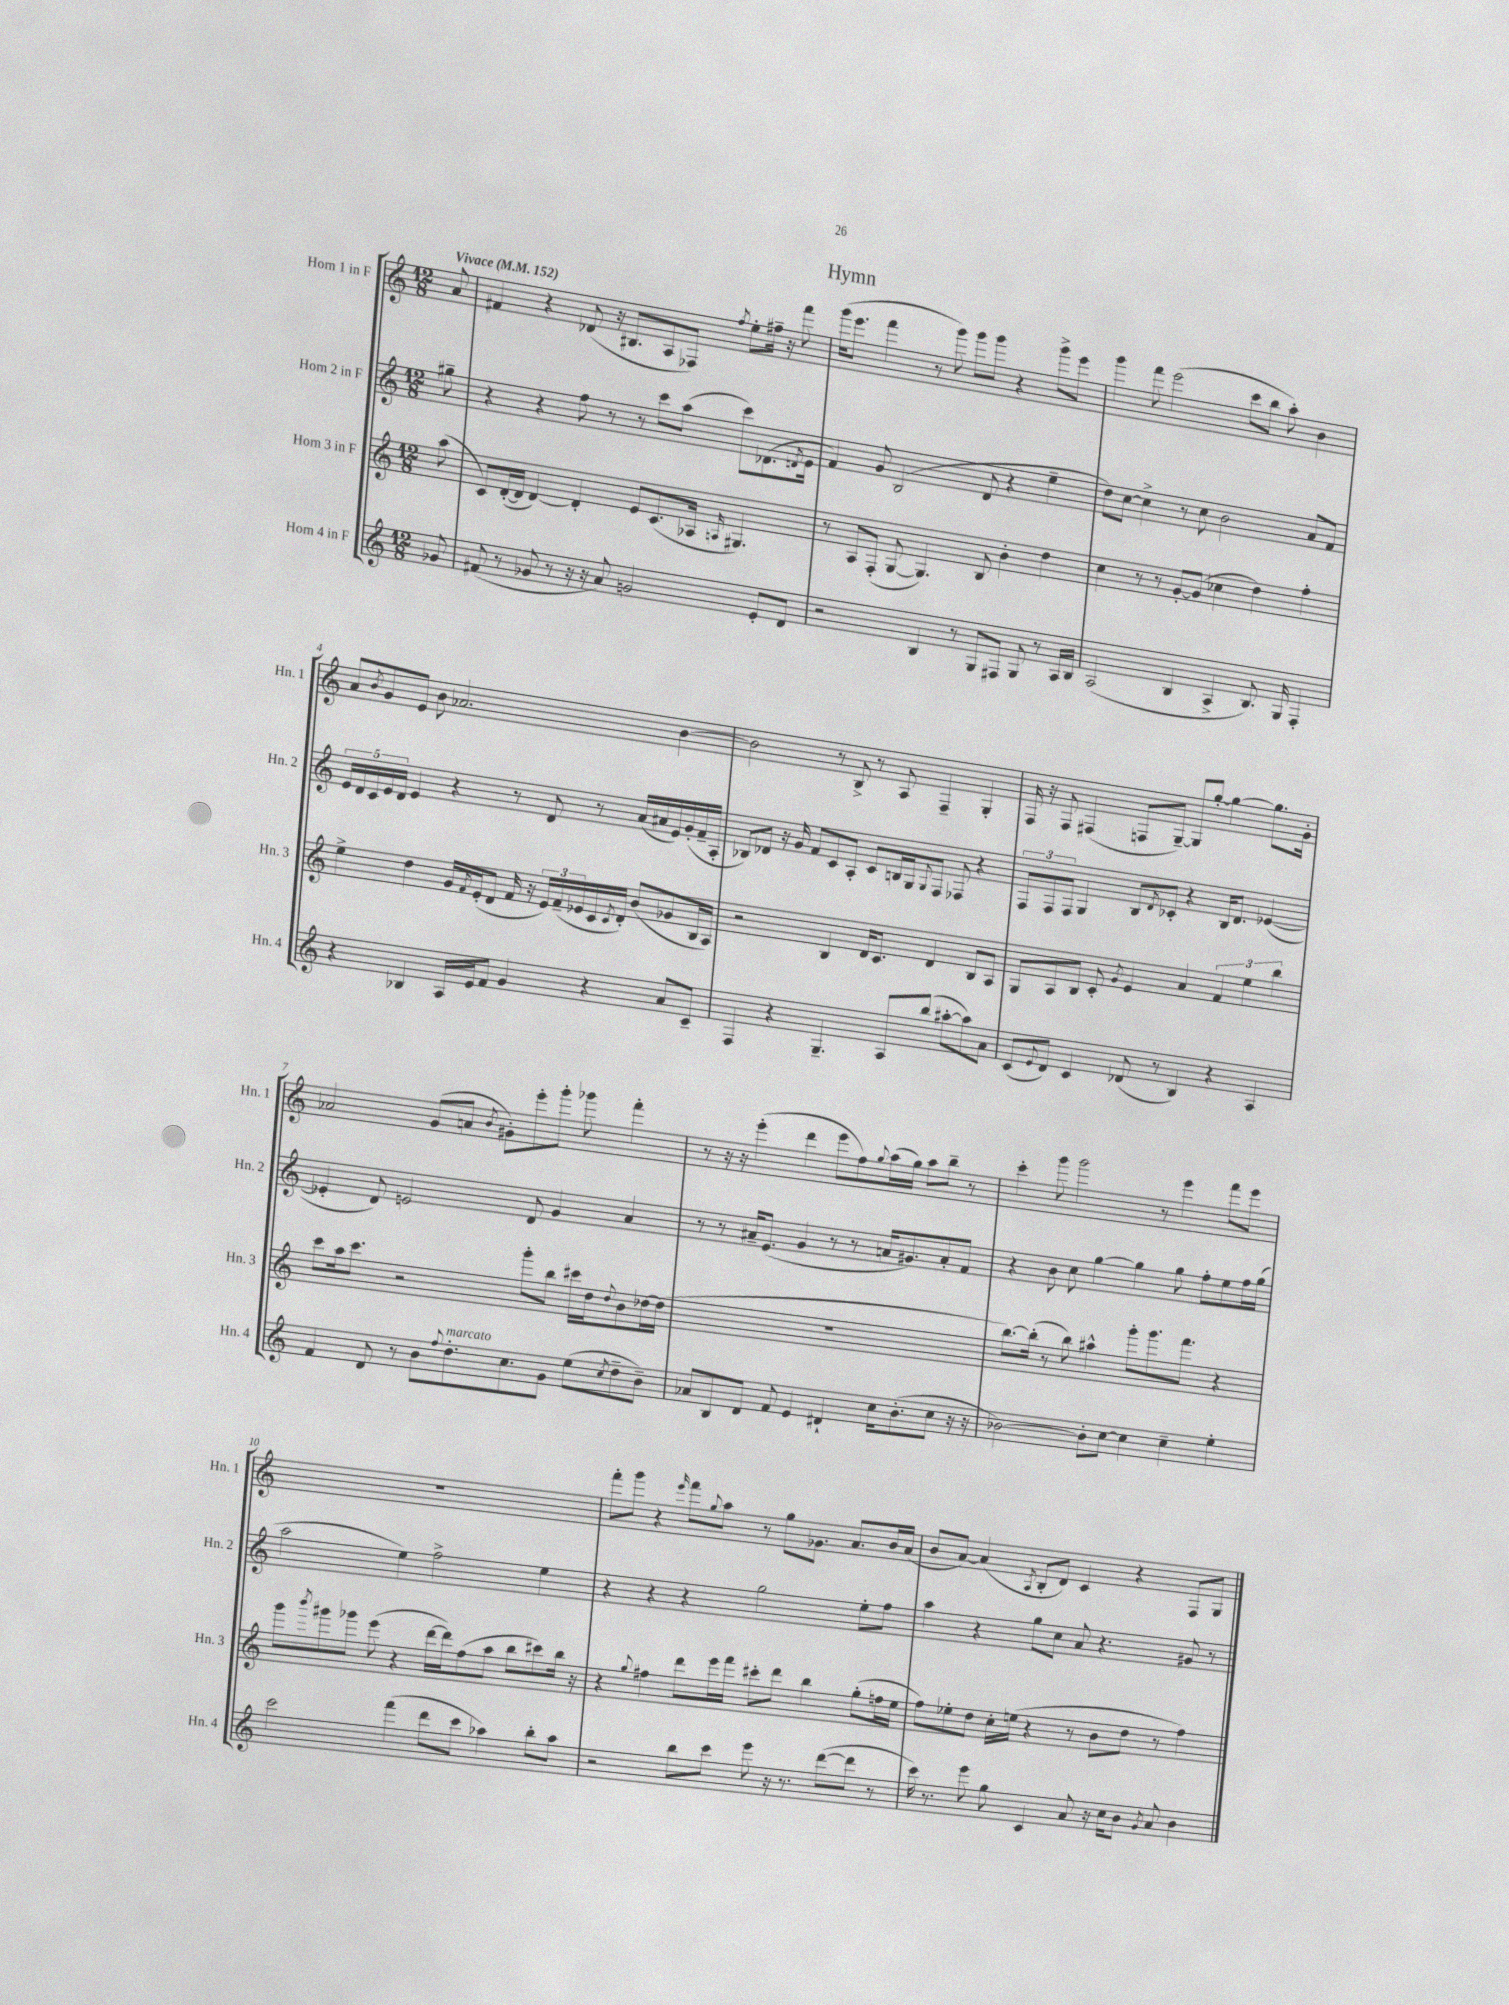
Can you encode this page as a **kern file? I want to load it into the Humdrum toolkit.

**kern	**kern	**kern	**kern
*part4	*part3	*part2	*part1
*staff4	*staff3	*staff2	*staff1
*I"Horn 4 in F	*I"Horn 3 in F	*I"Horn 2 in F	*I"Horn 1 in F
*I'Hn. 4	*I'Hn. 3	*I'Hn. 2	*I'Hn. 1
*clefG2	*clefG2	*clefG2	*clefG2
*k[]	*k[]	*k[]	*k[]
*M12/8	*M12/8	*M12/8	*M12/8
*MM152	*MM152	*MM152	*MM152
=	=	=	=
!	!	!	!LO:TX:a:B:t=Vivace
8g-X/	(8aa\	8gg#X~\	8a/
=1	=1	=1	=1
(8f#X/	8c/L)	4r	4f#X/
8r	([16d'/L	.	.
.	16d/JJ]	.	.
8g-X/	[4d/)	4r	4r
8r	.	.	.
16r	4d'/]	8ff\	(8d-X/
16r	.	.	.
8a/)	.	8r	16r
.	.	.	8.B#X/L
2gn/	8e/L	8r	.
.	(8.c/	8ccc\L	8A/
.	.	(8aa\J	8F-X/J)
.	16A-X/Jk	.	.
.	16qqAn/	.	8qff/
.	4.G#X/)	8ccc\L)	8ee'\L
8e'/L	.	(8.d-X\	16ff#X~\Jk
.	.	.	16r
8d/J	.	.	8fff\
.	.	8qdn/	.
.	.	16e\Jk	.
=2	=2	=2	=2
2r	8r	4f/)	(16ggg\KL
.	.	.	8.eee\J
.	8A/L	.	.
.	(8F'/J	8g/	4fff\
.	[8G/	(2B/	.
4B/	4.G/])	.	8r
.	.	.	8ggg\)
8r	.	.	8ggg\L
8G/L	8B/	8d/	8ggg\J
8F#X/J	4b'\	4r	4r
8G/	.	.	.
8r	4dd\	4ee~\	8ggg^\L
16A/LL	.	.	8eee\J
16B/JJ	.	.	.
=3	=3	=3	=3
(2A/	4cc\	8dd\L)	4ggg\
.	.	[8cc\J	.
.	8r	4cc^\]	8fff\
.	8r	.	(2eee\
4B/	[8g'/L	8r	.
.	(8g/J]	8cc\	.
4A^/	4cc-X\	2b\	.
.	.	.	8ccc\L
8.B/)	4dd\)	.	8bb\J
.	.	.	8aa'\)
16G/	.	.	.
4F'/	4ff'\	8a/L	4b\
.	.	8f/J	.
!!LO:LB:g=z
=4	=4	=4	=4
4r	4ee^\	20e/LL	8a/L
.	.	20d/	.
.	.	20c/	.
.	.	.	8qb/
.	.	.	8g/
.	.	20e/	.
.	.	20d/JJ	.
4B-X/	4dd\	4e/	8e/J
.	.	.	8b\
16A/LL	16g/LL	4r	2.a-X/
.	8qf/	.	.
16e/J	(16e'/J	.	.
8f/J	8d/J	.	.
4g/	16f/	8r	.
.	16r	.	.
.	24e/LL)	8d/	.
.	(24f~/	.	.
.	24e-X/	.	.
4r	16c/	8r	.
.	8qc/	.	.
.	16d'/JJ)	.	.
.	(8b/L	(16a/LL	.
.	.	16a#X/	.
8a/L	8g-X/	16e/)	[4b\
.	.	(16g'/	.
8c~/J	16B/L	16f~/	.
.	16A/JJ)	16A'/JJ	.
=5	=5	=5	=5
4F/	2r	8B-X/L)	2b\]
.	.	8d-X/J	.
4r	.	16r	.
.	.	16g/	.
.	.	8f/L	.
4.G~/	4B/	8c/	8r
.	.	8A'/J	8B^/
.	16d/KL	8c/L	8r
.	8.c/J	.	.
8A/L	.	16Bn/L	8A/
.	.	16G/J	.
.	.	8qqG/	.
(8bb/J	4d/	8F/J	4F~/
[8aa#X'\L	.	8F-X/	.
8aa#\])	8B/L	4r	4G'/
8a\J	8A/J	.	.
=6	=6	=6	=6
(8c/L	8G/L	12F/L	16F/
.	.	.	16r
.	.	12F/	.
8qqe/	.	.	.
8d/J)	8A/	.	8F/
.	.	12F/J	.
4c/	8B/J	4G/	(4F#X/
.	8c'/	.	.
.	8qg/	.	.
(8d-X/	4e/	8B/L	8Fn/L
.	.	8qd/	.
8r	.	8c-X'/J	[8G~/J)
4B/)	4a/	4r	8G/L]
.	.	.	[8gg'/J
4r	6f/	16B/KL	4gg\_
.	.	8.d/J	.
.	6ee\	.	.
4A/	.	([4e-X/	8.gg\L]
.	6bb\	.	.
.	.	.	16g'\Jk
!!LO:LB:g=z
=7	=7	=7	=7
4f/	8ccc\L	4e-X'/]	2a-X/
.	16aa\k	.	.
.	8.ccc\J	.	.
8d/	.	8d/)	.
8r	2r	2en/	.
8b\L	.	.	(8g/L
8qqff/	.	.	.
!LO:TX:a:i:t=marcato	!	!	!
8.dd'\	.	.	8an/J
.	.	.	8qb/
.	.	.	8g#X'\L)
8.cc\	.	.	.
.	8ggg'\L	8d/	8eee'\
8g\J	8bb\J	4g/	8ggg'\J
(8ee\L	16ccc#X\LL	.	8ggg-X\
.	16dd\J	.	.
8qcc/	8qqdd/	.	.
8dd~\	8b\	4a/	4fff'\
8b~\J)	[16dd-X\L	.	.
.	(16dd-\JJ]	.	.
=8	=8	=8	=8
8a-X/L	1.r	8r	8r
8B/	.	8r	16r
.	.	.	16r
8d/J	.	16a#X~/KL	(4eee'\
.	.	(8.e/J	.
8f/	.	.	.
4e/	.	4g/	4ddd\
4d#X`/	.	8r	8eee\L
.	.	8r	8ff\)
.	.	.	8qqgg/
16cc\KL	.	16an/KL	(16aa\L
(8.b'\	.	8.g#X/)	16gg\JJ)
.	.	.	8aa\L
8cc\J	.	8a'/	8bb~\J
16r	.	8f/J	8r
16r	.	.	.
=9	=9	=9	=9
[2b-X\)	[8.bb\L)	4r	4ccc'\
.	(16bb'\Jk]	.	.
.	8r	8b\	8ggg\
.	8bb\)	8cc\	2ggg\
8b-'\L]	4aa#X^^\	[4gg\	.
[8cc\J	.	.	.
4cc\]	8ggg'\L	4gg\]	.
.	8.ggg\	.	8r
4cc~\	.	8gg\	4eee\
.	8.fff\J	.	.
.	.	8ff'\L	.
4ee'\	4r	8ee\	8fff\L
.	.	16ff\L	8eee\J
.	.	(16gg\JJ	.
!!LO:LB:g=z
=10	=10	=10	=10
2ccc\	8ggg\L	2aa\	1.r
.	8qbbb/	.	.
.	8ggg#X\	.	.
.	8ggg-X\J	.	.
.	(8eee\	.	.
(4fff\	4r	4ee\)	.
8ddd\L	[16ddd\LL	2ff^\	.
.	16ddd\J])	.	.
8ccc\J	(8ff\	.	.
4aa-X\)	8aa\J	.	.
.	8bb\L	.	.
8bb'\L	8ccc#X\)	4ee\	.
8aa-\J	16bb\Jk	.	.
.	16r	.	.
=11	=11	=11	=11
2r	4r	4r	8fff'\L
.	.	.	8ggg\J
.	8qqgg/	.	.
.	4ff#X\	4r	4r
.	.	.	16qqeee/
8bb\L	8ddd\L	4r	8fff\L
.	.	.	8qqgg/
8ccc\J	16eee\L	.	8aa\J
.	16fff\JJ	.	.
8eee\	8ccc#X'\L	2gg\	8r
16r	8ddd\J	.	8gg\L
8.r	.	.	.
.	4bb\	.	8.g-X\J
([8ddd\L	.	.	.
.	.	.	8.a/L
8ddd\J]	(8gg'\L	8ee'\L	.
8r	16ffn\L	8ff\J	16b/L
.	16ee\JJ	.	(16a/JJ
=12	=12	=12	=12
16ccc\)	8ff\L)	4aa\	8b/L
8.r	.	.	.
.	8ee-X'\	.	[8a/J)
8eee\	8dd\J	4r	(4a/]
8gg\	16cc'\LL	.	.
.	(16een\JJ	.	.
.	.	.	8qA/
4c/	4r	8gg\L	8B'/L
.	.	8cc\J	8d/J)
8a/	8r	8a/	4c/
16r	8b\L	4.r	.
16cc\KL	.	.	.
8b\J	8dd\J	.	4r
8qg/	.	.	.
8a/	8r	.	.
4b\	4ff\)	8g#X/	8F/L
.	.	8r	8G/J
==	==	==	==
*-	*-	*-	*-
